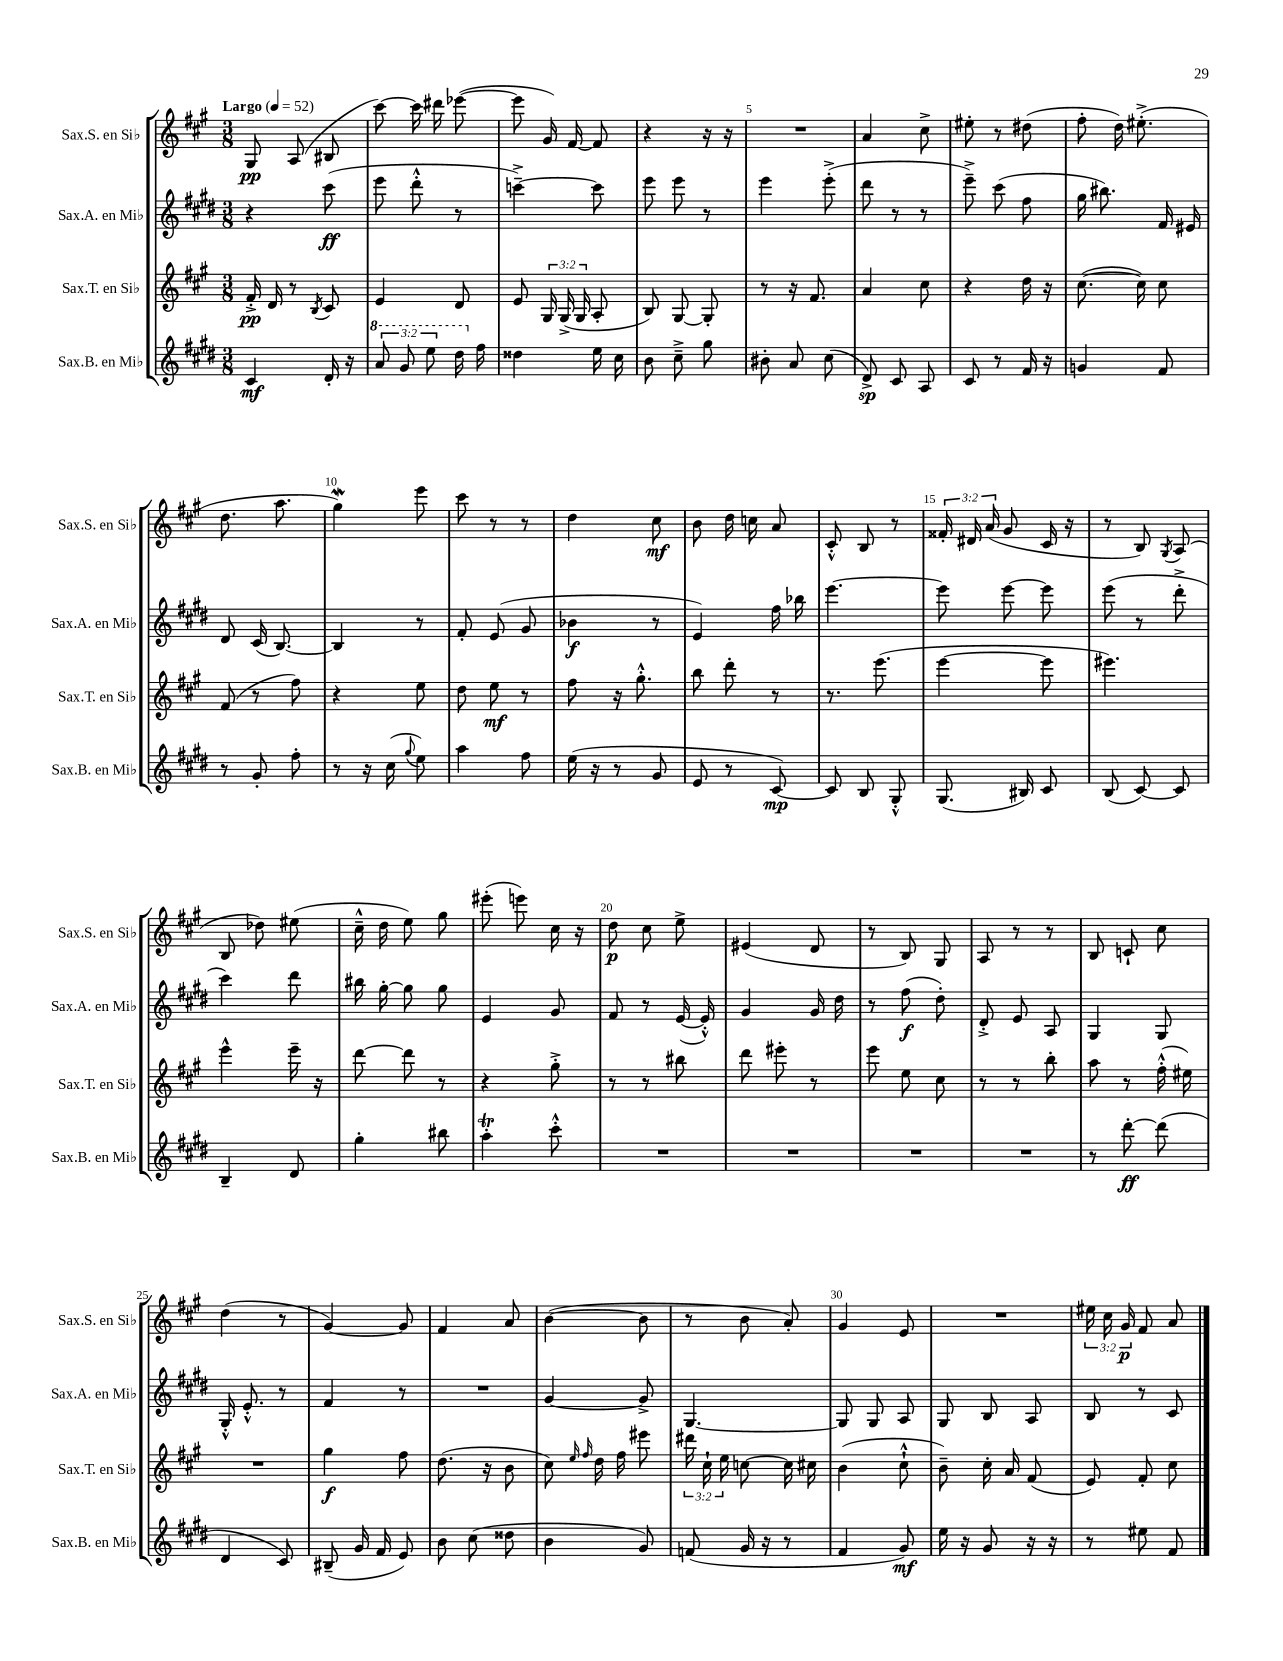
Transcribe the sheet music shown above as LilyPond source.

<<
\new StaffGroup <<
\new Staff = "s0" \with { instrumentName = "Sax.S. en Sib" shortInstrumentName = "Sax.S. en Sib" } {
    \clef treble \key a \major \numericTimeSignature \time 3/8 \override Staff.TupletNumber.text = #tuplet-number::calc-fraction-text \tempo "Largo" 4 = 52
    \autoBeamOff gis8\pp a8( bis8 |
    cis'''8~) cis'''16 dis'''16 ees'''8~( |
    ees'''8 gis'16) fis'16~ fis'8 |
    r4 r16 r16 |
    R4. |
    a'4 cis''8-> |
    eis''8-. r8 dis''8( |
    fis''8-. d''16) eis''8.-.->( |
    d''8. a''8. |
    gis''4\mordent) e'''8 |
    cis'''8 r8 r8 |
    d''4 cis''8\mf |
    b'8 d''16 c''16 a'8 |
    cis'8-.-^ b8 r8 |
    \tuplet 3/2 { fisis'16-. dis'16 a'16( } gis'8 cis'16 r16 |
    r8 b8) \acciaccatura { gis8 } a8( |
    b8 des''8) eis''8( |
    cis''16---^ d''16 e''8) gis''8 |
    eis'''8-.( e'''8) cis''16 r16 |
    d''8\p cis''8 e''8-> |
    eis'4( d'8 |
    r8 b8) gis8 |
    a8 r8 r8 |
    b8 c'8-! cis''8 |
    d''4( r8 |
    gis'4~) gis'8 |
    fis'4 a'8 |
    b'4~( b'8 |
    r8 b'8 a'8-.) |
    gis'4 e'8 |
    R4. |
    \tuplet 3/2 { eis''16 cis''16 gis'16\p } fis'8 a'8 \bar "|." |
}
\new Staff = "s1" \with { instrumentName = "Sax.A. en Mib" shortInstrumentName = "Sax.A. en Mib" } {
    \clef treble \key e \major \numericTimeSignature \time 3/8
    \autoBeamOff r4 cis'''8\ff( |
    e'''8 dis'''8-.-^ r8 |
    c'''4~--->) c'''8 |
    e'''8 e'''8 r8 |
    e'''4 e'''8-.->( |
    dis'''8 r8 r8 |
    e'''8--->) cis'''8( fis''8 |
    gis''16 bis''8.) fis'16 eis'16 |
    dis'8 cis'16( b8.~) |
    b4 r8 |
    fis'8-. e'8( gis'8 |
    bes'4\f r8 |
    e'4) fis''16 bes''16 |
    e'''4.~ |
    e'''8 e'''8~ e'''8 |
    e'''8( r8 dis'''8-.-> |
    cis'''4) dis'''8 |
    bis''16 gis''16~-. gis''8 gis''8 |
    e'4 gis'8 |
    fis'8 r8 e'16~( e'16-.-^) |
    gis'4 gis'16 dis''16 |
    r8 fis''8\f( dis''8-.) |
    dis'8-.-> e'8 a8 |
    gis4 gis8 |
    gis16-.-^ e'8.-.-^ r8 |
    fis'4 r8 |
    R4. |
    gis'4~ gis'8-> |
    gis4.~ |
    gis8 gis8 a8 |
    gis8 b8 a8 |
    b8 r8 cis'8 \bar "|." |
}
\new Staff = "s2" \with { instrumentName = "Sax.T. en Sib" shortInstrumentName = "Sax.T. en Sib" } {
    \clef treble \key a \major \numericTimeSignature \time 3/8 \override Staff.TupletNumber.text = #tuplet-number::calc-fraction-text
    \autoBeamOff fis'16-.->\pp d'16 r8 \acciaccatura { b8 } cis'8 |
    e'4 d'8 |
    e'8 \tuplet 3/2 { gis16 gis16->( gis16 } a8-. |
    b8) gis8~ gis8-. |
    r8 r16 fis'8. |
    a'4 cis''8 |
    r4 d''16 r16 |
    cis''8.~( cis''16) cis''8 |
    fis'8( r8 fis''8) |
    r4 e''8 |
    d''8 e''8\mf r8 |
    fis''8 r16 gis''8.-.-^ |
    b''8 d'''8-. r8 |
    r8. e'''8.( |
    e'''4~ e'''8 |
    eis'''4.) |
    e'''4-^ e'''16-- r16 |
    d'''8~ d'''8 r8 |
    r4 gis''8-.-> |
    r8 r8 bis''8 |
    d'''8 eis'''8-. r8 |
    e'''8 e''8 cis''8 |
    r8 r8 b''8-. |
    a''8 r8 fis''16-.-^( eis''16) |
    R4. |
    gis''4\f fis''8 |
    d''8.( r16 b'8 |
    cis''8) \grace { e''16 fis''16 } d''16 fis''16 eis'''8 |
    \tuplet 3/2 { dis'''16 cis''16-! e''16 } c''8~ c''16 cis''16 |
    b'4( cis''8-!-^ |
    b'8--) cis''16-. a'16 fis'8( |
    e'8) fis'8-. cis''8 \bar "|." |
}
\new Staff = "s3" \with { instrumentName = "Sax.B. en Mib" shortInstrumentName = "Sax.B. en Mib" } {
    \clef treble \key e \major \numericTimeSignature \time 3/8 \override Staff.TupletNumber.text = #tuplet-number::calc-fraction-text
    \autoBeamOff cis'4\mf dis'16-. r16 |
    \tuplet 3/2 { \ottava #1 a''8 gis''8 e'''8 } dis'''16 \ottava #0 fis''16 |
    disis''4 e''16 cis''16 |
    b'8 cis''8---> gis''8 |
    bis'8-. a'8 cis''8( |
    dis'8->\sp) cis'8 a8 |
    cis'8 r8 fis'16 r16 |
    g'4 fis'8 |
    r8 gis'8-. fis''8-. |
    r8 r16 cis''16( \appoggiatura { gis''8 } e''8) |
    a''4 fis''8 |
    e''16( r16 r8 gis'8 |
    e'8 r8 cis'8~\mp) |
    cis'8 b8 gis8-.-^ |
    gis8.( bis16) cis'8 |
    b8( cis'8~) cis'8 |
    b4-- dis'8 |
    gis''4-. bis''8 |
    a''4-.\trill cis'''8-.-^ |
    R4. |
    R4. |
    R4. |
    R4. |
    r8 dis'''8~-.\ff dis'''8( |
    dis'4 cis'8) |
    bis8--( gis'16 fis'16 e'8) |
    b'8 cis''8( disis''8 |
    b'4 gis'8) |
    f'8( gis'16 r16 r8 |
    fis'4 gis'8\mf) |
    e''16 r16 gis'8 r16 r16 |
    r8 eis''8 fis'8 \bar "|." |
}
>>
>>
\layout { \context { \Score \override BarNumber.break-visibility = ##(#f #t #t) barNumberVisibility = #(every-nth-bar-number-visible 5) } }
